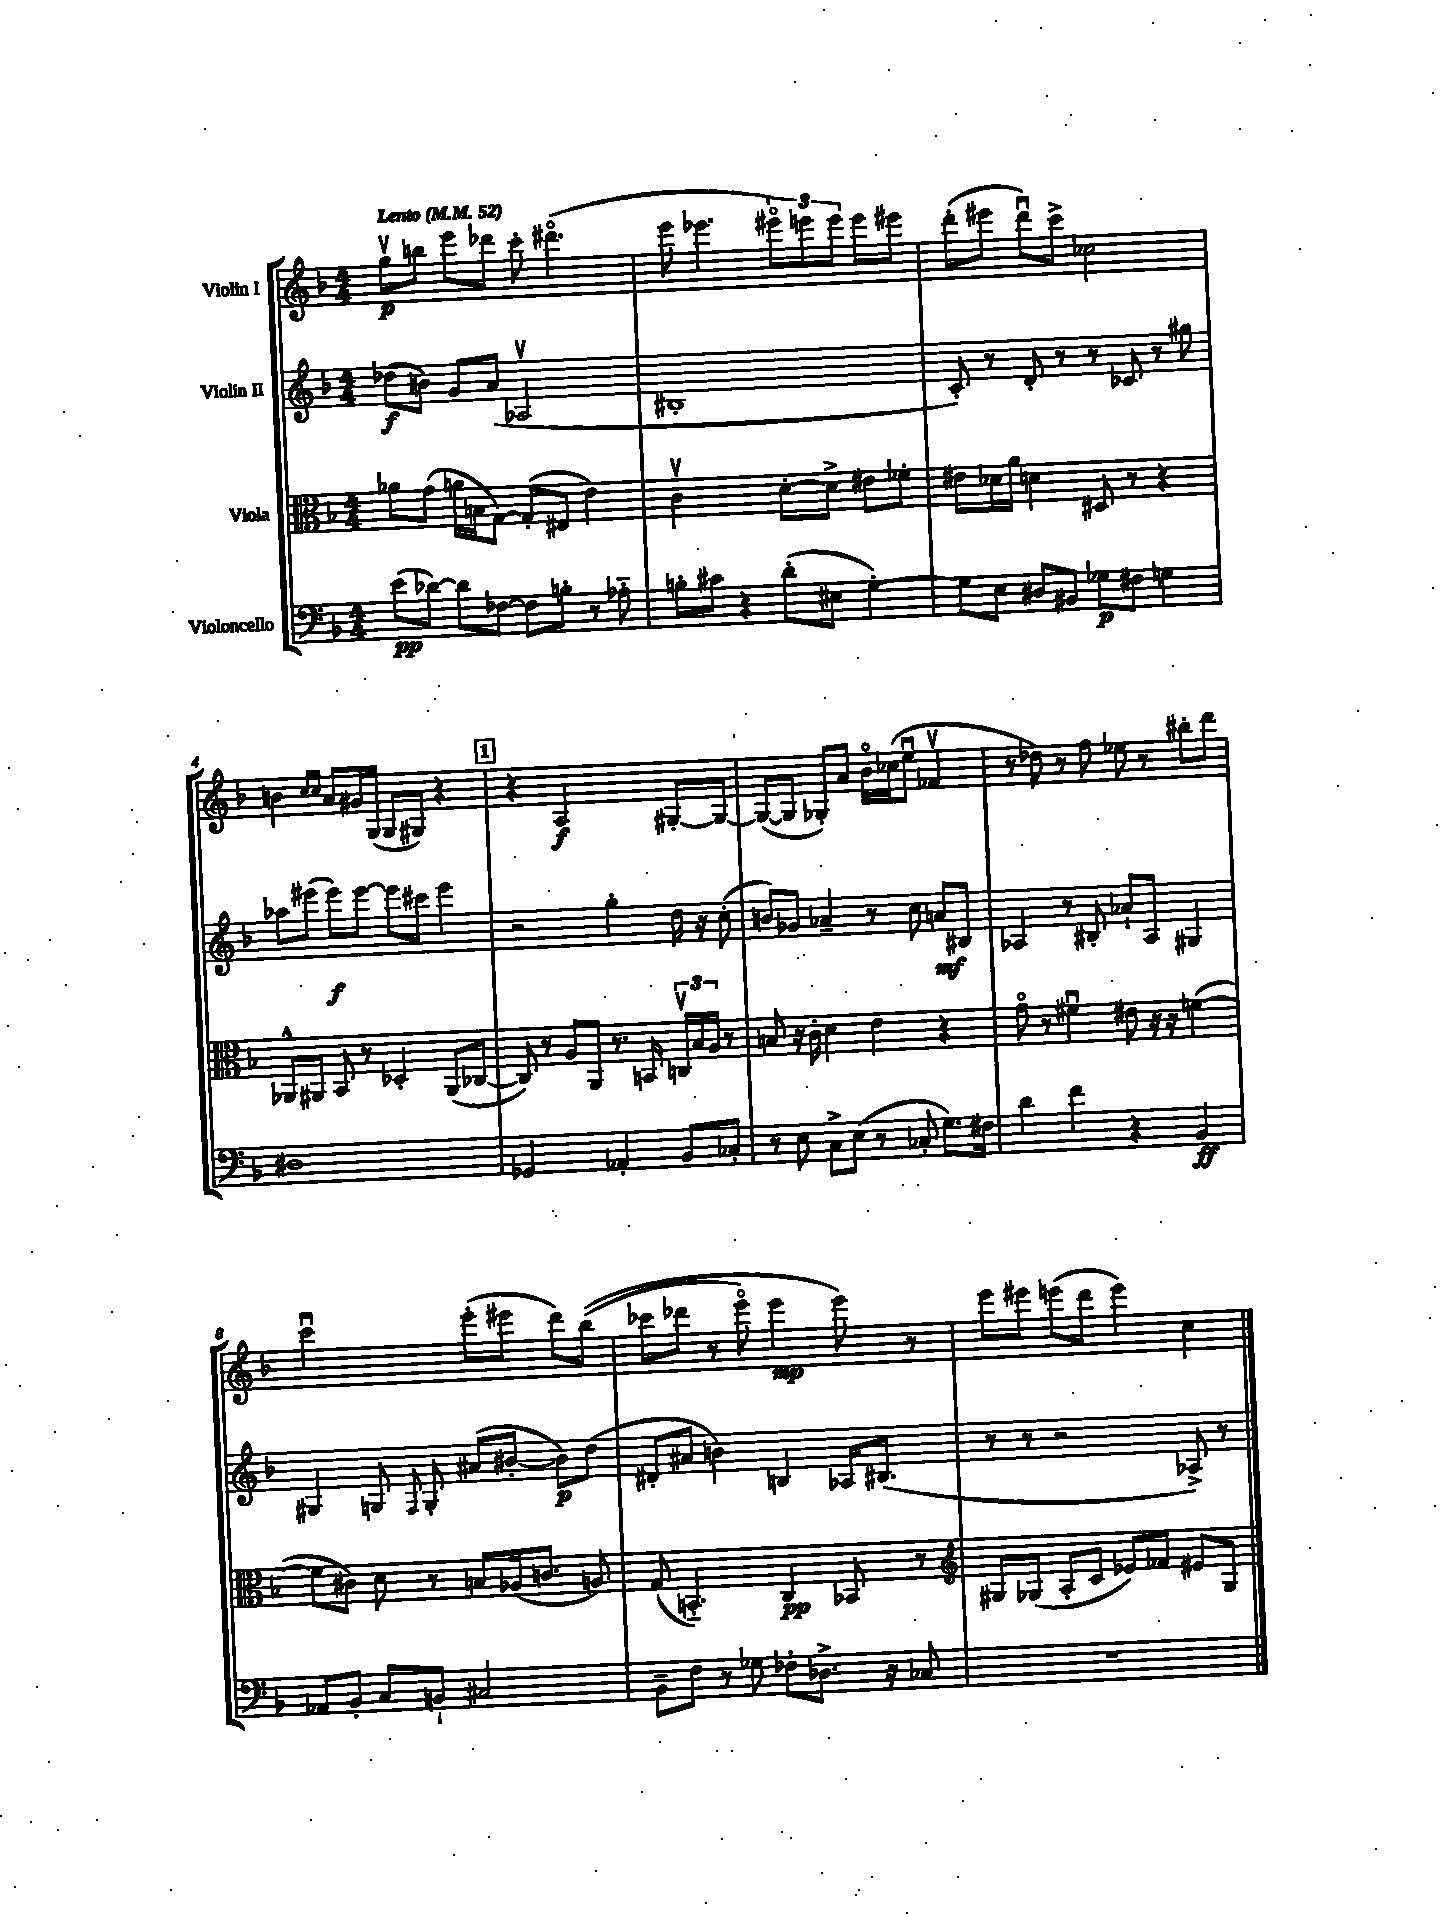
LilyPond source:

<<
\new StaffGroup <<
\new Staff = "s0" \with { instrumentName = "Violin I" } {
    \clef treble \key f \major \numericTimeSignature \time 4/4 \tempo "Lento" 4 = 52
    \autoBeamOff g''8[\upbow\p b''8] e'''8[ des'''8] c'''8-. dis'''4.\flageolet( |
    e'''8 ees'''4. \tuplet 3/2 { eis'''8[\flageolet) e'''8 e'''8] } e'''8[ eis'''8] |
    d'''8[-.( eis'''8] d'''8[\downbow) c'''8]-> ces''2 |
    b'4 \grace { c''16[ c''16] } a'8[ gis'16 g16]( g8[ gis8]) r4 |
    \mark \markup { \box "1" } r4 a2\f gis8[~-. gis8]~ |
    gis8[~( gis8] ges8[-.) a'8] bes'16[\flageolet ces''16( e''8]\downbow fes'4\upbow |
    r8 des''8) r8 f''8 ees''8 r8 bis''8[-. d'''8] |
    c'''2\downbow e'''8[-.( eis'''8] d'''8[) bes''8](\( |
    ces'''8[ des'''8] r8 e'''8\flageolet) e'''4\mp e'''8\) r8 |
    e'''8[ eis'''8] e'''8[( d'''8] e'''4) c''4 \bar "|." |
}
\new Staff = "s1" \with { instrumentName = "Violin II" } {
    \clef treble \key f \major \numericTimeSignature \time 4/4
    \autoBeamOff des''8[\f( b'8]) g'8[ a'8]( aes2\upbow |
    bis1-. |
    c'8-.) r8 d'8-. r8 r8 ces'8 r8 gis''8 |
    aes''8[ eis'''8]( eis'''8[\f) eis'''8]~ eis'''8[ cis'''8] eis'''4 |
    \mark \markup { \box "1" } r2 g''4-. d''16 r16 c''8-.( |
    b'8[) ges'8] aes'4-- r8 c''8 a'8[\mf bis8] |
    aes4 r8 bis8-. aes'8[-! aes8] gis4 |
    gis4 g8 \appoggiatura { f8 } g8-. ais'8[( bis'8]~-. bis'8[\p) d''8]( |
    dis'8[-. ais'8] b'4) b4 aes16[ bis8.]( |
    r8 r8 r2 aes8->) r8 \bar "|." |
}
\new Staff = "s2" \with { instrumentName = "Viola" } {
    \clef alto \key f \major \numericTimeSignature \time 4/4
    \autoBeamOff aes'8[ g'8]( a'16[ b16 g8]~) g8[-.( eis8] e'4) |
    c'2\upbow d'8[~-. d'8]-> eis'8[ fes'8]-. |
    eis'8[ des'16 a'16] d'4 dis8 r8 r4 |
    aes,8[-^ ais,8] bes,8 r8 des4-. ais,8[( ces8]~ |
    \mark \markup { \box "1" } ces8) r8 a8[ a,8] r8. b,16 \tuplet 3/2 { c16[\upbow bes16 a16] } r8 |
    b8 r16 c'16-. d'4 e'4 r4 |
    g'8\flageolet r8 fis'4\downbow eis'8 r16 r16 f'4~( |
    f'8[ cis'8]) d'8 r8 b8[ aes16( c'8.] a8) |
    g8( b,4.-_) c4\pp bes,8 r8 |
    \clef treble gis8[ ges8]( a8[-. c'8] ees'8[) fes'8] eis'8[ ges8] \bar "|." |
}
\new Staff = "s3" \with { instrumentName = "Violoncello" } {
    \clef bass \key f \major \numericTimeSignature \time 4/4
    \autoBeamOff e'8[\pp( des'8]~) des'8[ fes8]~ fes8[ b8]-. r8 aes8-_ |
    b8[-. cis'8] r4 d'8[-.( eis8] g4~-.) |
    g8[ e8] dis8[ bis,8] ges8[\p fis8] g4 |
    dis1 |
    \mark \markup { \box "1" } ges,2 aes,4-. bes,8[ ces8]-. |
    r8 e8 c8[-> e8]( r8 ces8-. g8.[) fis16] |
    d'4 f'4 r4 bes,4\ff |
    aes,8[ bes,8]-. c8[ b,8]-! cis2 |
    bes,8[-- f8] r8 ges8 fes8[-. des8.]-> r16 ces8 |
    r1 \bar "|." |
}
>>
>>
